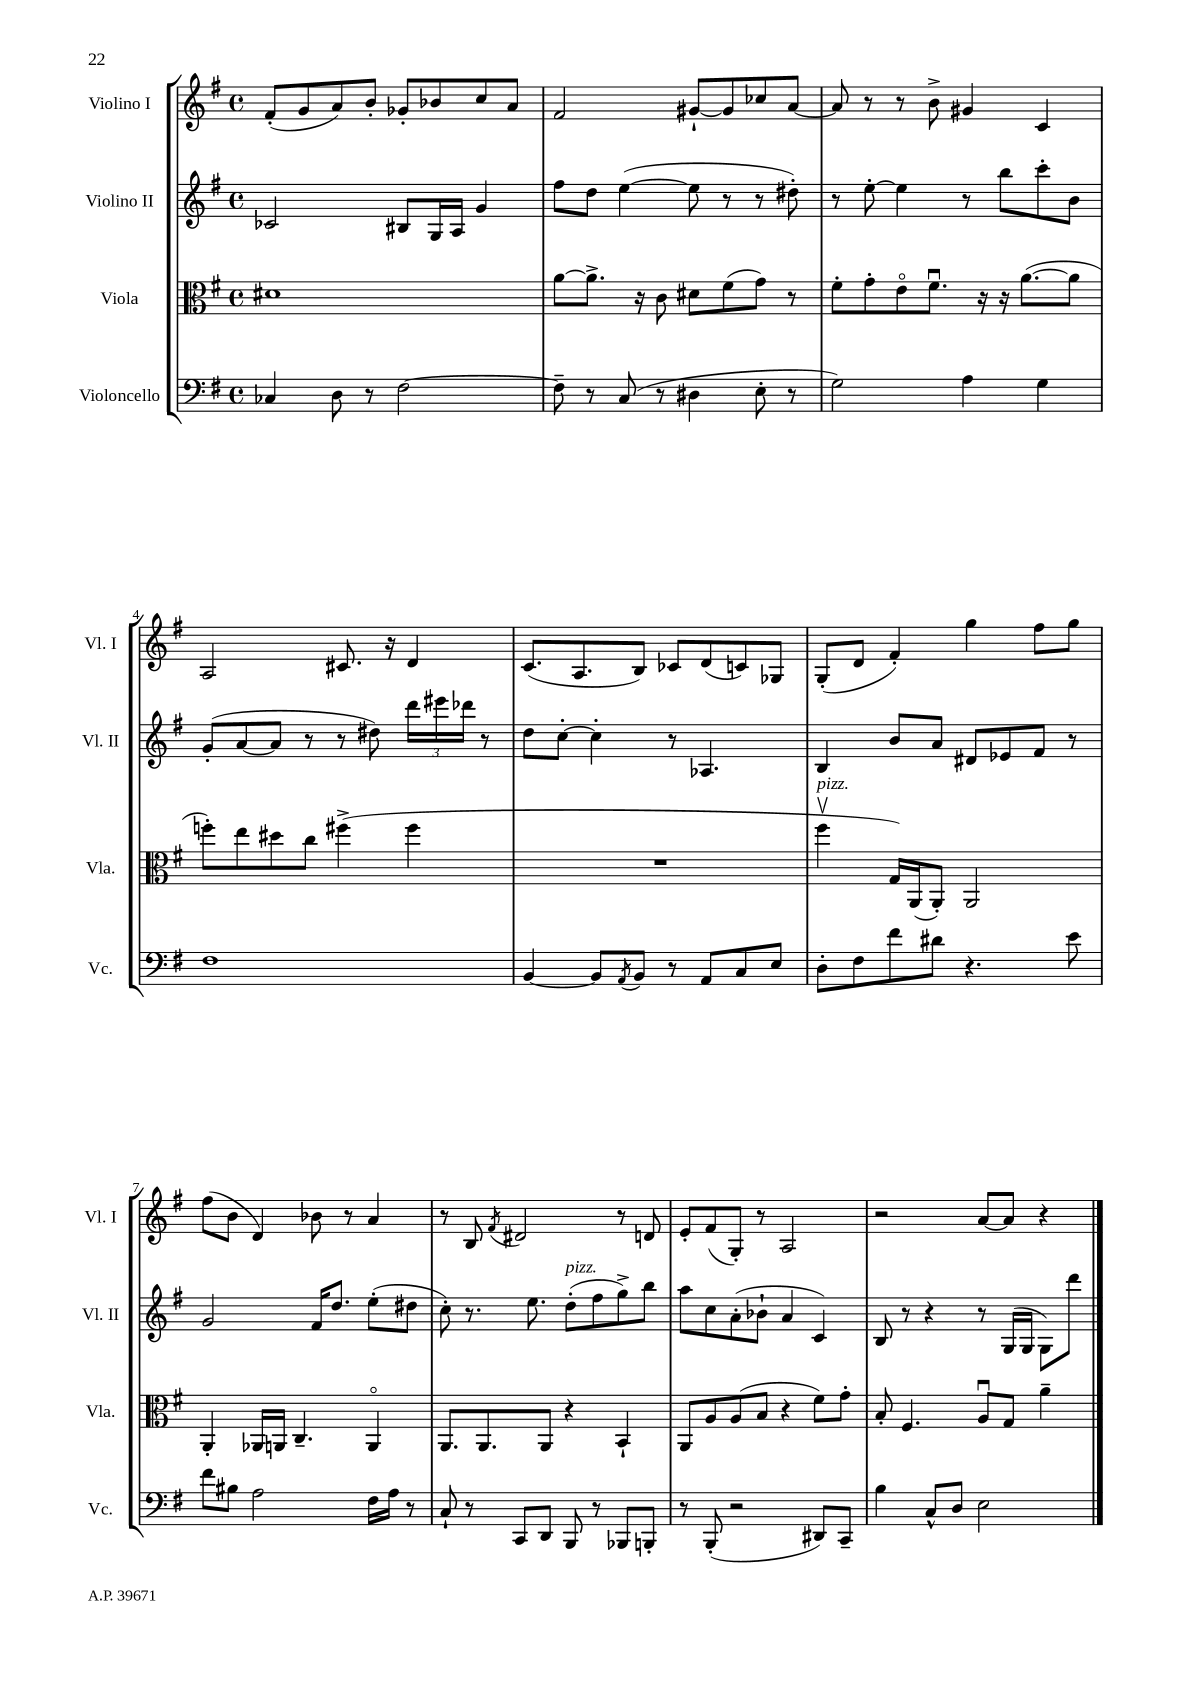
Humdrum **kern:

**kern	**kern	**kern	**kern
*staff4	*staff3	*staff2	*staff1
*clefF4	*clefC3	*clefG2	*clefG2
*k[f#]	*k[f#]	*k[f#]	*k[f#]
*M4/4	*M4/4	*M4/4	*M4/4
*met(c)	*met(c)	*met(c)	*met(c)
4C-	1d#	2c-	(8f#'
.	.	.	8g
8D	.	.	8a)
8r	.	.	8b'
[2F#	.	8B#	8g-'
.	.	16G	8b-
.	.	16A	.
.	.	4g	8cc
.	.	.	8a
=	=	=	=
8F#~]	[8a	8ff#	2f#
8r	8.a^]	8dd	.
(8C	.	([4ee	.
.	16r	.	.
8r	8c	.	.
4D#	8d#	8ee]	[8g#`
.	(8f#	8r	8g#]
8E'	8g)	8r	8cc-
8r	8r	8dd#')	[8a
=	=	=	=
2G)	8f#'	8r	8a]
.	8g'	[8ee'	8r
.	8eo	4ee]	8r
.	8.f#u	.	8b^
4A	.	8r	4g#
.	16r	.	.
.	16r	8bb	.
.	([8.a	.	.
4G	.	8ccc'	4c
.	8a]	8b	.
=	=	=	=
1F#	8ff')	(8g'	2A
.	8ee	[8a	.
.	8dd#	8a]	.
.	8cc	8r	.
.	(4ff#^	8r	8.c#
.	.	8dd#)	.
.	.	.	16r
.	4ff#	24ddd	4d
.	.	24eee#	.
.	.	24ddd-	.
.	.	8r	.
=	=	=	=
[4BB	1r	8dd	(8.c
.	.	[8cc'	.
.	.	.	8.A
8BB]	.	4cc']	.
8qAA	.	.	.
8BB	.	.	8B)
8r	.	8r	8c-
8AA	.	4.A-	(8d
8C	.	.	8c)
8E	.	.	8G-
=	=	=	=
8D'	4ff#v	4B	(8G'
8F#	.	.	8d
8f#	16G)	8b	4f#')
.	(16AA	.	.
8d#	8AA')	8a	.
4.r	2AA	8d#	4gg
.	.	8e-	.
.	.	8f#	8ff#
8e	.	8r	8gg
=	=	=	=
8f#	4AA'	2g	(8ff#
8B#	.	.	8b
2A	16AA-	.	4d)
.	16AA	.	.
.	4.C~	.	.
.	.	16f#	8b-
.	.	8.dd	.
.	.	.	8r
16F#	4AAo	(8ee'	4a
16A	.	.	.
8r	.	8dd#	.
=	=	=	=
8C`	8.AA	8cc')	8r
8r	.	8.r	8B
.	8.AA	.	.
.	.	.	8qf#
8CC	.	.	2d#
.	.	8.ee	.
8DD	8AA	.	.
8BBB	4r	(8dd'	.
8r	.	8ff#	.
8BBB-	4BB`	8gg^)	8r
8BBB'	.	8bb	8d
=	=	=	=
8r	8AA	8aa	8e'
(8BBB'	8A	8cc	(8f#
2r	(8A	(8a'	8G')
.	8B	8b-`	8r
.	4r	4a	2A
8DD#)	8f#)	4c)	.
8CC~	8g'	.	.
=	=	=	=
4B	8B'	8B	2r
.	4.F#	8r	.
8C^^	.	4r	.
8D	.	.	.
2E	8Au	8r	[8a
.	8G	(16G	8a]
.	.	16G	.
.	4a~	8G)	4r
.	.	8ddd	.
==	==	==	==
*-	*-	*-	*-
